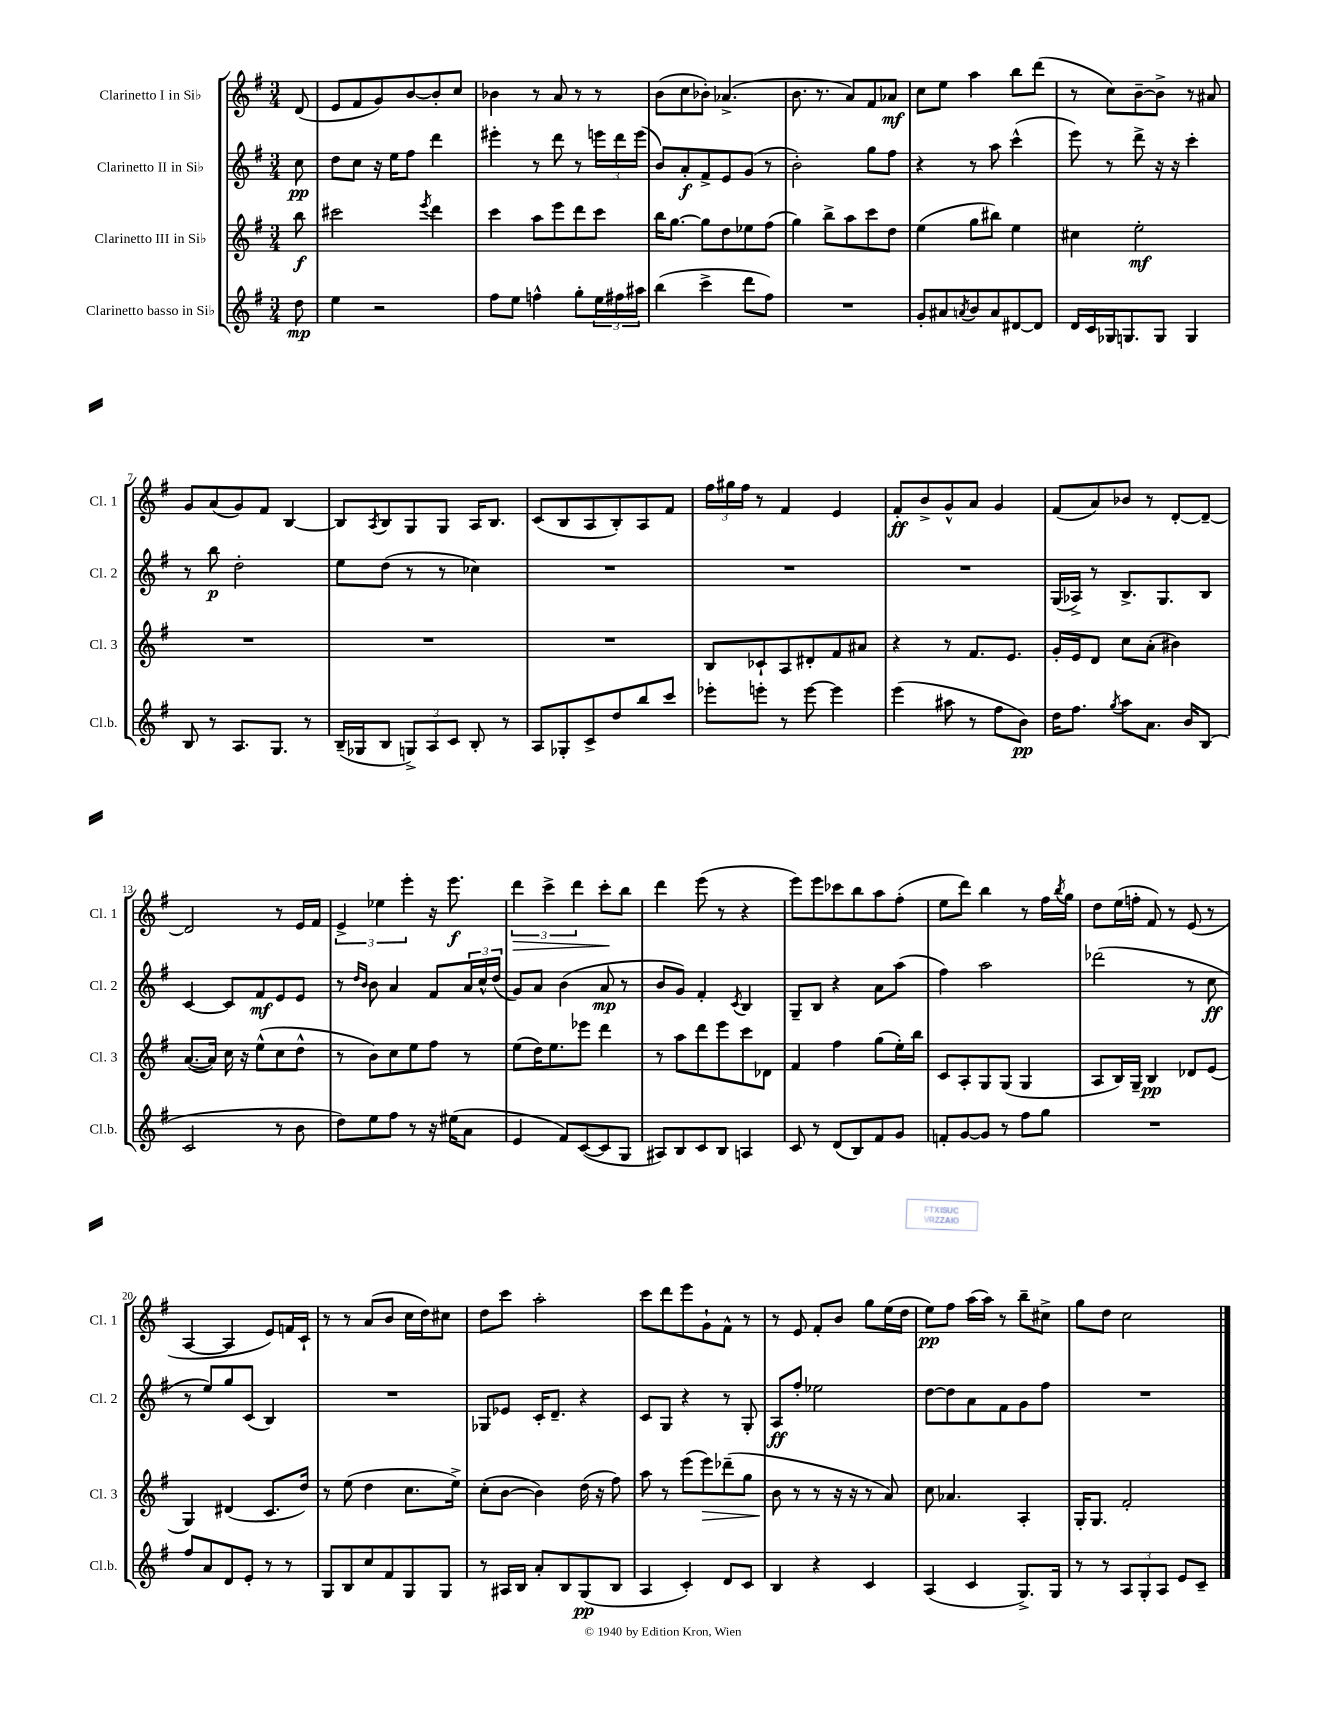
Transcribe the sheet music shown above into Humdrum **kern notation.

**kern	**dynam	**kern	**dynam	**kern	**dynam	**kern	**dynam
*part4	*part4	*part3	*part3	*part2	*part2	*part1	*part1
*staff4	*staff4	*staff3	*staff3	*staff2	*staff2	*staff1	*staff1
*I"Clarinetto basso in Si♭	*	*I"Clarinetto III in Si♭	*	*I"Clarinetto II in Si♭	*	*I"Clarinetto I in Si♭	*
*I'Cl.b.	*	*I'Cl. 3	*	*I'Cl. 2	*	*I'Cl. 1	*
*clefG2	*	*clefG2	*	*clefG2	*	*clefG2	*
*k[f#]	*	*k[f#]	*	*k[f#]	*	*k[f#]	*
*M3/4	*	*M3/4	*	*M3/4	*	*M3/4	*
=	=	=	=	=	=	=	=
8dd\	mp	8bb\	f	8cc\	pp	(8d/	.
=1	=1	=1	=1	=1	=1	=1	=1
4ee\	.	2ccc#X\	.	8dd\L	.	8e/L	.
.	.	.	.	8cc\J	.	8f#/	.
2r	.	.	.	16r	.	8g/)	.
.	.	.	.	16ee\KL	.	.	.
.	.	.	.	8ff#\J	.	[8b/	.
.	.	8qeee/	.	.	.	.	.
.	.	4ddd\	.	4ddd\	.	8b'/]	.
.	.	.	.	.	.	8cc/J	.
=2	=2	=2	=2	=2	=2	=2	=2
8ff#\L	.	4ccc\	.	4eee#X'\	.	4b-X\	.
8ee\J	.	.	.	.	.	.	.
4ffn^^\	.	8aa\L	.	8r	.	8r	.
.	.	8eee\	.	8ddd\	.	8a/	.
8gg'\L	.	8ddd\	.	8r	.	8r	.
24ee\L	.	8ccc\J	.	24eeen\LL	.	8r	.
24ff#X\	.	.	.	24ddd\	.	.	.
24aa#X\JJ	.	.	.	(24eee\JJ	.	.	.
=3	=3	=3	=3	=3	=3	=3	=3
(4bb\	.	16bb\KL	.	8b/L)	.	(8b\L	.
.	.	[8.gg\J	.	.	.	.	.
.	.	.	.	8a'/	f	8cc\	.
4ccc^\	.	8gg\L]	.	8f#^/	.	8b-X'\J)	.
.	.	8dd\	.	8e/	.	(4.a-X^/	.
8ddd\L	.	8ee-X\	.	(8g/J	.	.	.
8ff#\J)	.	(8ff#\J	.	8r	.	.	.
=4	=4	=4	=4	=4	=4	=4	=4
2.r	.	4gg\)	.	2b'\)	.	8.b\	.
.	.	.	.	.	.	8.r	.
.	.	8bb^\L	.	.	.	.	.
.	.	8aa\	.	.	.	8a/L)	.
.	.	8ccc\	.	8gg\L	.	8f#/	.
.	.	8dd\J	.	8ff#\J	.	8a-X/J	mf
=5	=5	=5	=5	=5	=5	=5	=5
8g'/L	.	(4ee\	.	4r	.	8cc\L	.
8a#X/	.	.	.	.	.	8ee\J	.
8qan/	.	.	.	.	.	.	.
8b/	.	8gg\L	.	8r	.	4aa\	.
8a/	.	8bb#X\J)	.	8aa\	.	.	.
[8d#X/	.	4ee\	.	(4ccc^^\	.	8bb\L	.
8d#/J]	.	.	.	.	.	(8ddd\J	.
=6	=6	=6	=6	=6	=6	=6	=6
16d/LL	.	4cc#X\	.	8eee\)	.	8r	.
16c/	.	.	.	.	.	.	.
16G-X/J	.	.	.	8r	.	8cc\L)	.
8.Gn/	.	.	.	.	.	.	.
.	.	2ee'\	mf	8ddd^\	.	[8b~\	.
8G/J	.	.	.	16r	.	8b^\J]	.
.	.	.	.	16r	.	.	.
4G/	.	.	.	4ccc'\	.	8r	.
.	.	.	.	.	.	8a#X/	.
!!LO:LB:g=z
=7	=7	=7	=7	=7	=7	=7	=7
8B/	.	2.r	.	8r	.	8g/L	.
8r	.	.	.	8bb\	p	(8a/	.
8.A/L	.	.	.	2dd'\	.	8g/)	.
.	.	.	.	.	.	8f#/J	.
8.G/J	.	.	.	.	.	.	.
.	.	.	.	.	.	[4B/	.
8r	.	.	.	.	.	.	.
=8	=8	=8	=8	=8	=8	=8	=8
(16B~/LL	.	2.r	.	8ee\L	.	8B/L]	.
16G-X/J	.	.	.	.	.	.	.
.	.	.	.	.	.	8qA/	.
8B/J	.	.	.	(8dd\J	.	8B/	.
12Gn^/L)	.	.	.	8r	.	8G/	.
12A/	.	.	.	.	.	.	.
.	.	.	.	8r	.	8G/J	.
12c/J	.	.	.	.	.	.	.
8B'/	.	.	.	4cc-X\)	.	16A/KL	.
.	.	.	.	.	.	8.B/J	.
8r	.	.	.	.	.	.	.
=9	=9	=9	=9	=9	=9	=9	=9
8A/L	.	2.r	.	2.r	.	(8c/L	.
8G-X'/	.	.	.	.	.	8B/	.
8c^/	.	.	.	.	.	8A/	.
8dd/	.	.	.	.	.	8B'/)	.
8bb/	.	.	.	.	.	8A/	.
8ccc/J	.	.	.	.	.	8f#/J	.
=10	=10	=10	=10	=10	=10	=10	=10
8eee-X'\L	.	8B/L	.	2.r	.	24ff#\LL	.
.	.	.	.	.	.	24gg#X\	.
.	.	.	.	.	.	24ff#\JJ	.
8eeen'\J	.	8c-X`/	.	.	.	8r	.
8r	.	8A/	.	.	.	4f#/	.
[8eee\	.	8d#X'/	.	.	.	.	.
4eee\]	.	8f#/	.	.	.	4e/	.
.	.	8a#X/J	.	.	.	.	.
=11	=11	=11	=11	=11	=11	=11	=11
(4eee\	.	4r	.	2.r	.	8f#'/L	ff
.	.	.	.	.	.	8b^/	.
8aa#X\	.	8r	.	.	.	8g^^/	.
8r	.	8.f#/L	.	.	.	8a/J	.
8ff#\L	.	.	.	.	.	4g/	.
.	.	8.e/J	.	.	.	.	.
8b\J)	pp	.	.	.	.	.	.
=12	=12	=12	=12	=12	=12	=12	=12
16dd\KL	.	16g'/LL	.	(16G/LL	.	(8f#/L	.
8.ff#\J	.	16e/J	.	16A-X^/JJ)	.	.	.
.	.	8d/J	.	8r	.	8a/)	.
8qgg/	.	.	.	.	.	.	.
8aa\L	.	8cc\L	.	8.B^/L	.	8b-X/J	.
8.a\J	.	(8a'\J	.	.	.	8r	.
.	.	.	.	8.G/	.	.	.
.	.	4b#X\)	.	.	.	[8d'/L	.
16b/KL	.	.	.	.	.	.	.
(8B/J	.	.	.	8B/J	.	8d~/J_	.
!!LO:LB:g=z
=13	=13	=13	=13	=13	=13	=13	=13
2c/	.	([8.a/L	.	[4c/	.	2d/]	.
.	.	16a/Jk])	.	.	.	.	.
.	.	16cc\	.	8c/L]	.	.	.
.	.	16r	.	.	.	.	.
.	.	(8ee^^\L	.	8f#/	mf	.	.
8r	.	8cc\	.	8e/	.	8r	.
8b\	.	8dd^^\J	.	8e/J	.	16e/LL	.
.	.	.	.	.	.	16f#/JJ	.
=14	=14	=14	=14	=14	=14	=14	=14
8dd\L)	.	8r	.	8r	.	6e^/	.
.	.	.	.	16qqdd/LL	.	.	.
.	.	.	.	16qqb/JJ	.	.	.
8ee\	.	8b\L)	.	8b\	.	.	.
.	.	.	.	.	.	6ee-X\	.
8ff#\J	.	8cc\	.	4a/	.	.	.
.	.	.	.	.	.	6eee'\	.
8r	.	8ee\	.	.	.	.	.
16r	.	8ff#\J	.	8f#/L	.	16r	.
(16ee#X\KL	.	.	.	.	.	8.eee\	f
8a\J	.	8r	.	24a/L	.	.	.
.	.	.	.	24cc^^/	.	.	.
.	.	.	.	(24dd/JJ	.	.	.
=15	=15	=15	=15	=15	=15	=15	=15
!	!	!	!	!	!	!	!LO:HP:b
4e/	.	(8ee\L	.	8g/L)	.	6ddd\	>
.	.	16dd\K)	.	8a/J	.	.	.
.	.	.	.	.	.	6ccc^\	.
.	.	8.ee\	.	.	.	.	.
8f#/L)	.	.	.	(4b\	.	.	.
.	.	.	.	.	.	6ddd\	.
([8c/	.	8eee-X\J	.	.	.	.	.
8c/]	.	4ddd\	.	8a/	mp	8ccc'\L	.
8G/J	.	.	.	8r	.	8bb\J	]
=16	=16	=16	=16	=16	=16	=16	=16
8A#X/L)	.	8r	.	8b/L	.	4ddd\	.
8B/	.	8aa\L	.	8g/J)	.	.	.
8c/	.	8ddd\	.	4f#'/	.	(8eee\	.
8B/J	.	8eee\	.	.	.	8r	.
.	.	.	.	8qc/	.	.	.
4An/	.	8ccc\	.	4B/	.	4r	.
.	.	8d-X\J	.	.	.	.	.
=17	=17	=17	=17	=17	=17	=17	=17
8c/	.	4f#/	.	8G~/L	.	8eee\L)	.
8r	.	.	.	8B/J	.	8eee\	.
(8d/L	.	4ff#\	.	4r	.	8ccc-X\	.
8B/)	.	.	.	.	.	8bb\	.
8f#/	.	(8gg\L	.	8a\L	.	8aa\	.
8g/J	.	16ee'\L)	.	(8aa\J	.	(8ff#'\J	.
.	.	16bb\JJ	.	.	.	.	.
=18	=18	=18	=18	=18	=18	=18	=18
8fn'/L	.	8c/L	.	4ff#\)	.	8ee\L	.
[8g/	.	8A'/	.	.	.	8ddd\J)	.
8g/J]	.	8G/	.	2aa\	.	4bb\	.
8r	.	(8G/J	.	.	.	.	.
8ff#\L	.	4G/	.	.	.	8r	.
8gg\J	.	.	.	.	.	16ff#\LL	.
.	.	.	.	.	.	8qbb/	.
.	.	.	.	.	.	16gg\JJ	.
=19	=19	=19	=19	=19	=19	=19	=19
2.r	.	8A/L	.	(2ddd-X\	.	8dd\L	.
.	.	16B/L)	.	.	.	(16ee\L	.
.	.	16G~/JJ	.	.	.	16ffn'\JJ	.
.	.	4B/	pp	.	.	8f#/)	.
.	.	.	.	.	.	8r	.
.	.	8d-X/L	.	8r	.	(8e/	.
.	.	(8e/J	.	8cc\	ff	8r	.
!!LO:LB:g=z
=20	=20	=20	=20	=20	=20	=20	=20
8ff#/L	.	4G/)	.	8r	.	[4A/	.
8a/	.	.	.	8ee/L)	.	.	.
8d/	.	(4d#X/	.	8gg/	.	4A/]	.
8e'/J	.	.	.	(8c/J	.	.	.
8r	.	8.c/L	.	4B/)	.	8e/L)	.
8r	.	.	.	.	.	16fn/L	.
.	.	16dd/Jk)	.	.	.	16c`/JJ	.
=21	=21	=21	=21	=21	=21	=21	=21
8G/L	.	8r	.	2.r	.	8r	.
8B/	.	(8ee\	.	.	.	8r	.
8cc/	.	4dd\	.	.	.	(8a/L	.
8f#/	.	.	.	.	.	8b/J	.
8G/	.	8.cc\L	.	.	.	16cc\LL	.
.	.	.	.	.	.	16dd\J)	.
8G/J	.	.	.	.	.	8cc#X\J	.
.	.	16ee^\Jk)	.	.	.	.	.
=22	=22	=22	=22	=22	=22	=22	=22
8r	.	(8cc'\L	.	8G-X/L	.	8dd\L	.
16A#X/LL	.	[8b\J	.	8e-X/J	.	8ccc\J	.
16B/JJ	.	.	.	.	.	.	.
8a'/L	.	4b\])	.	16c'/KL	.	2aa'\	.
.	.	.	.	8.d~/J	.	.	.
8B/	.	.	.	.	.	.	.
(8G/	pp	(16dd\	.	4r	.	.	.
.	.	16r	.	.	.	.	.
8B/J	.	8ff#\)	.	.	.	.	.
=23	=23	=23	=23	=23	=23	=23	=23
4A/	.	8aa\	.	8c/L	.	8ccc\L	.
.	.	8r	.	8G/J	.	8ddd\	.
4c'/)	.	(8eee\L	.	4r	.	8eee\	.
!	!	!	!LO:HP:b	!	!	!	!
.	.	8eee\)	>	.	.	8g`\	.
8d/L	.	(8ddd-X~\	.	8r	.	8f#^^\J	.
8c/J	.	8gg\J	.	8G'/	.	8r	.
=24	=24	=24	=24	=24	=24	=24	=24
4B/	.	8b\	.	8A/L	ff	8r	.
.	.	8r	]	8ff#'/J	.	8e/	.
4r	.	8r	.	2ee-X\	.	8f#'/L	.
.	.	16r	.	.	.	8b/J	.
.	.	16r	.	.	.	.	.
4c/	.	8r	.	.	.	8gg\L	.
.	.	8a/)	.	.	.	(16ee\L	.
.	.	.	.	.	.	16dd\JJ	.
=25	=25	=25	=25	=25	=25	=25	=25
(4A/	.	8cc\	.	[8dd\L	.	8ee\L)	pp
.	.	4.a-X/	.	8dd\]	.	8ff#\J	.
4c/	.	.	.	8a\	.	(16aa\LL	.
.	.	.	.	.	.	16aa\JJ)	.
.	.	.	.	8f#\	.	8r	.
8.G^/L)	.	4A'/	.	8g\	.	8bb~\L	.
.	.	.	.	8ff#\J	.	8cc#X^\J	.
16G/Jk	.	.	.	.	.	.	.
=26	=26	=26	=26	=26	=26	=26	=26
8r	.	16G'/KL	.	2.r	.	8gg\L	.
.	.	8.G/J	.	.	.	.	.
8r	.	.	.	.	.	8dd\J	.
12A/L	.	2f#'/	.	.	.	2cc\	.
12G'/	.	.	.	.	.	.	.
12A/J	.	.	.	.	.	.	.
8e/L	.	.	.	.	.	.	.
8c~/J	.	.	.	.	.	.	.
==	==	==	==	==	==	==	==
*-	*-	*-	*-	*-	*-	*-	*-
